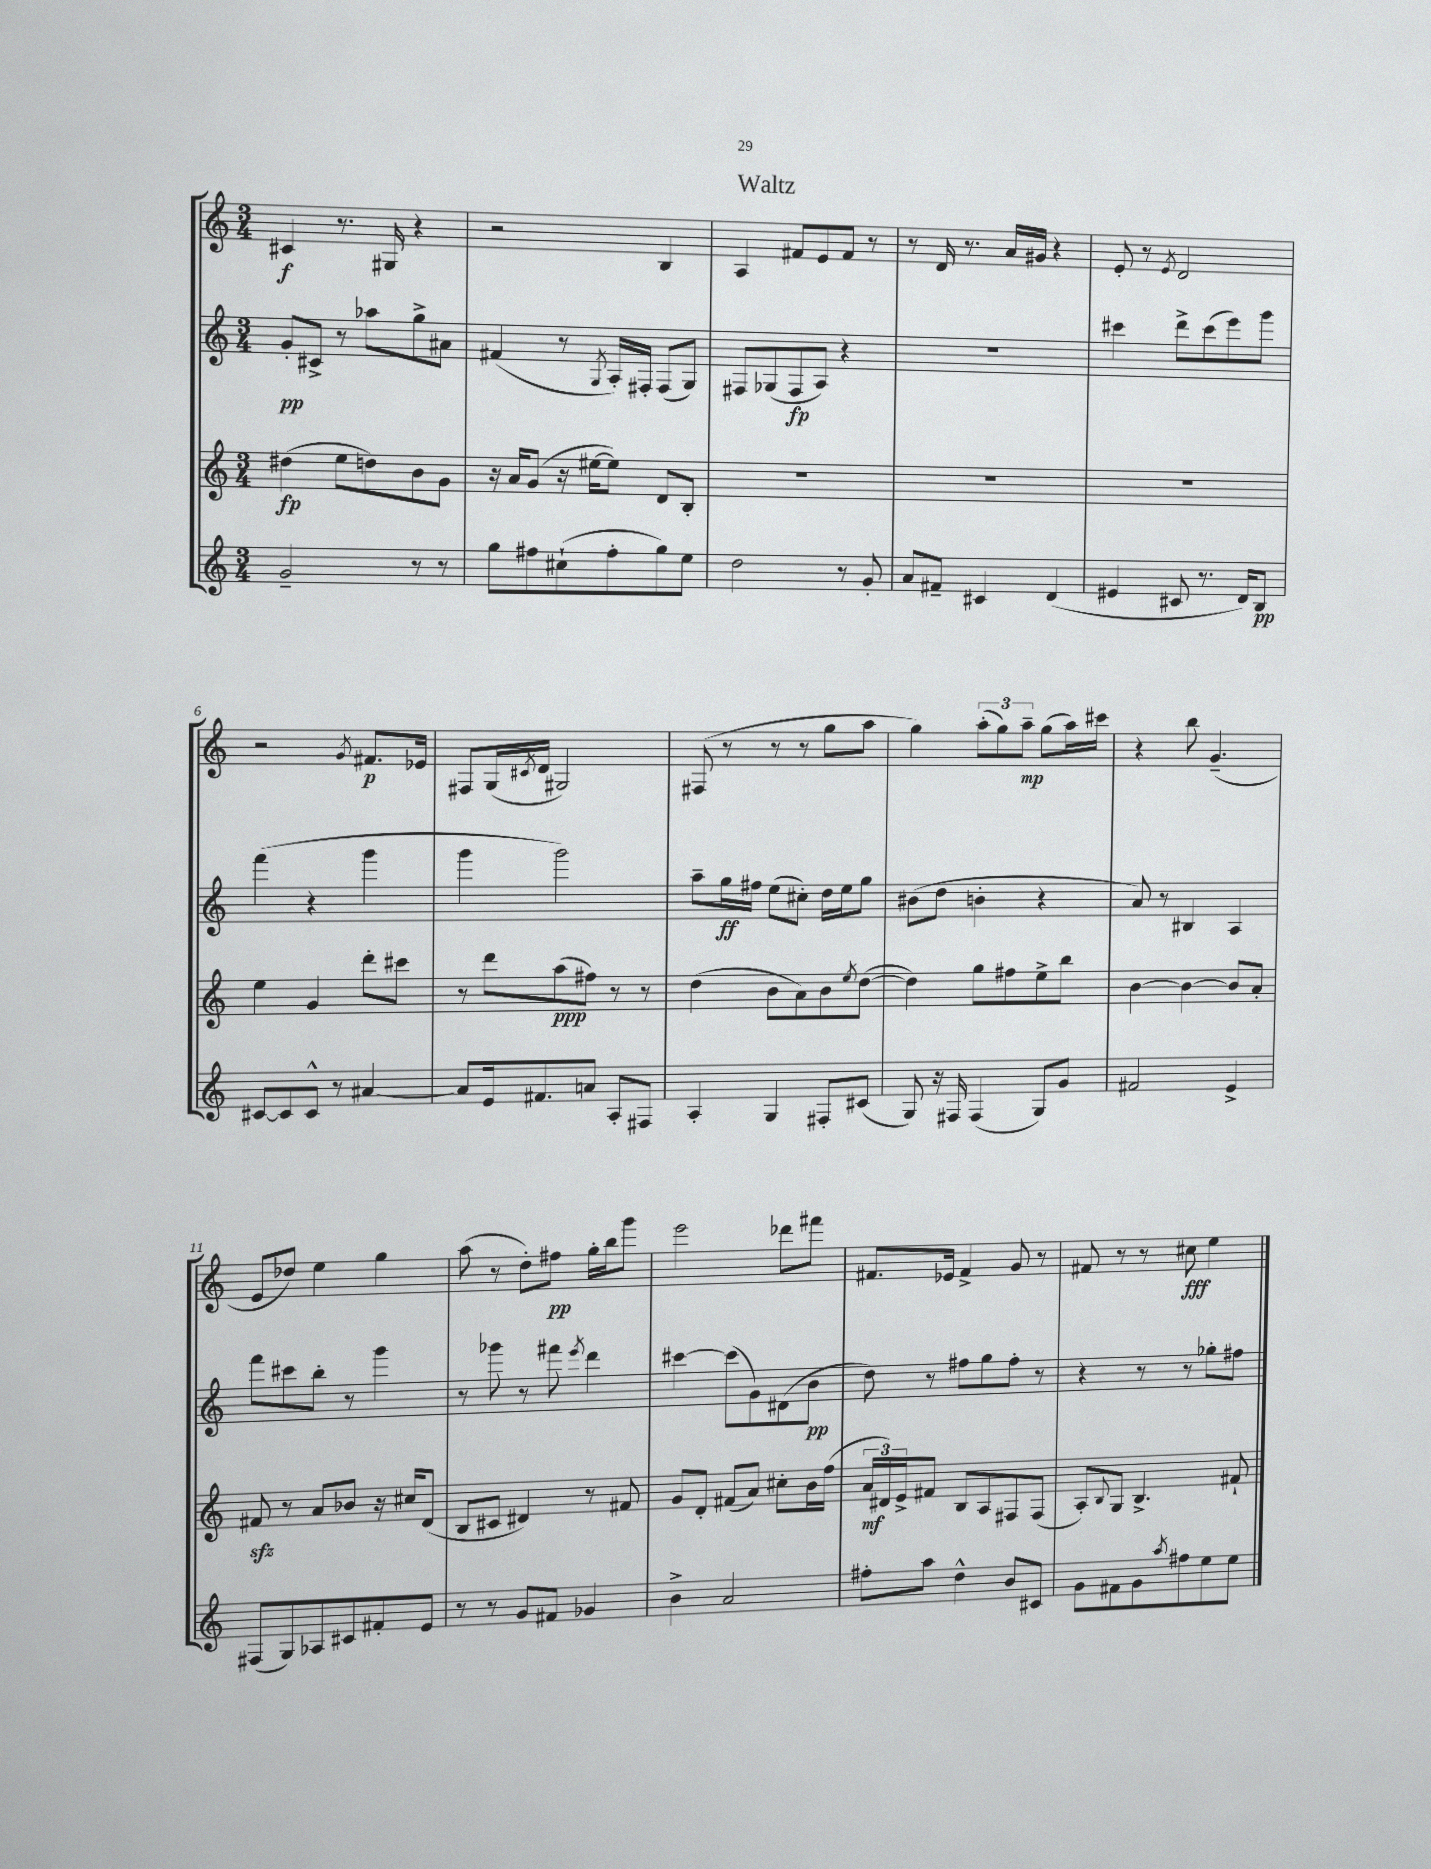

**kern	**kern	**kern	**kern
*staff4	*staff3	*staff2	*staff1
*clefG2	*clefG2	*clefG2	*clefG2
*k[]	*k[]	*k[]	*k[]
*M3/4	*M3/4	*M3/4	*M3/4
2g~/	(4dd#\	8g'/L	4c#/
.	.	8c#^/J	.
.	8ee\L	8r	8.r
.	8dd\)	8aa-\L	.
.	.	.	16G#/
8r	8b\	8gg^\	4r
8r	8g\J	8a#\J	.
=	=	=	=
8gg\L	16r	(4f#/	2r
.	16a/LK	.	.
8ff#\	(8g/J	.	.
(8cc#`\	16r	8r	.
.	[16ee#\LK	.	.
.	.	8qG/	.
8ff#'\	8ee#\]J)	16A'/LL)	.
.	.	16F#'/JJ	.
8gg\)	8d/L	(8F#/L	4B/
8ee\J	8B'/J	8G/J)	.
=	=	=	=
2dd\	2.r	8F#/L	4A/
.	.	(8G-/	.
.	.	8F#/	8f#/L
.	.	8A/J)	8e/
8r	.	4r	8f#/J
8g'/	.	.	8r
=	=	=	=
8a/L	2.r	2.r	8r
8f#~/J	.	.	16d/
.	.	.	8.r
4c#/	.	.	.
.	.	.	16a/LL
.	.	.	16g#/JJ
(4d/	.	.	4r
=	=	=	=
4e#/	2.r	4ccc#\	8e'/
.	.	.	8r
.	.	.	8qe/
8c#/	.	8ddd^\L	2d/
8.r	.	(8ccc#\	.
.	.	8eee\)	.
16d/LK)	.	.	.
8B/J	.	8ggg\J	.
=	=	=	=
[8c#/L	4ee\	(4fff\	2r
8c#/]	.	.	.
8c#^^/J	4g/	4r	.
8r	.	.	.
.	.	.	8qg/
[4a#/	8ddd'\L	4ggg\	8.f#/L
.	8ccc#\J	.	.
.	.	.	16e-/Jk
=	=	=	=
8a#/]L	8r	4ggg\	8F#/L
16e/k	8ddd\L	.	(16G/L
.	.	.	8qc#/
8.f#/	.	.	16d/JJ
.	(8aa\	2ggg\)	2G#/)
8a/J	8ff#\J)	.	.
8A'/L	8r	.	.
8F#/J	8r	.	.
=	=	=	=
4A'/	(4dd\	8aa~\L	(8F#/
.	.	16gg\L	8r
.	.	16ff#\JJ	.
4G/	8b\L	(8ee\L	8r
.	8a\)	8cc#'\J)	8r
8F#'/L	8b\	16dd\LL	8gg\L
.	.	16ee\J	.
.	8qee/	.	.
(8c#/J	([8dd\J	8gg\J	8aa\J
=	=	=	=
8G/)	4dd\])	(8b#\L	4gg\)
16r	.	8dd\J	.
16F#/	.	.	.
(4F#/	8gg\L	4b'\	(12aa'\L
.	.	.	12gg\)
.	8ff#\	.	.
.	.	.	12aa~\J
8G/L)	8ee^\	4r	(8gg\L
8g/J	8bb\J	.	16aa\L)
.	.	.	16ccc#\JJ
=	=	=	=
2f#/	[4b\	8a/)	4r
.	.	8r	.
.	4b\_	4B#/	8bb\
.	.	.	(4.g~/
4e^/	8b/]L	4A/	.
.	8a'/J	.	.
=	=	=	=
(8F#/L	8f#/	8fff\L	8e/L
8G/)	8r	8ccc#\	8dd-/J)
8A-/	8a/L	8bb'\J	4ee\
8c#/	8b-/J	8r	.
8f#'/	16r	4ggg\	4gg\
.	16cc#/LK	.	.
8e/J	(8d/J	.	.
=	=	=	=
8r	8B/L	8r	(8aa\
8r	8c#/J	8ggg-\	8r
8g/L	4d#/)	8r	8dd'\L)
8f#/J	.	8fff#\	8ff#\J
.	.	8qeee/	.
4g-/	8r	4ddd\	16gg'\LL
.	.	.	16bb\J
.	8f#/	.	8ggg\J
=	=	=	=
4b^\	8g/L	[4ccc#\	2eee\
.	8d'/J	.	.
2a/	(8f#/L	(8ccc#\]L	.
.	8a/J)	8g\)	.
.	8cc#'\L	(8d#\	8ddd-\L
.	16b\L	8b\J	8fff#\J
.	(16ff\JJ	.	.
=	=	=	=
8ff#'\L	24a/LL	8dd\)	8.f#/L
.	24d#/)	.	.
.	24e^/J	.	.
8aa\J	8f#/J	8r	.
.	.	.	16e-/Jk
4dd^^\	8B/L	8ff#\L	4f#^/
.	8A/	8gg\	.
8b/L	8F#/	8ff#'\J	8g/
8c#/J	(8F#/J	8r	8r
=	=	=	=
8g\L	8A'/L)	4r	8f#/
.	8qqB/	.	.
8f#\	8G/J	.	8r
8g\	4.B^/	8r	8r
8qaa/	.	.	.
8ff#\	.	8r	8cc#\
8ee\	.	8gg-'\L	4ee\
8ee\J	8f#`/	8ff#\J	.
==	==	==	==
*-	*-	*-	*-
